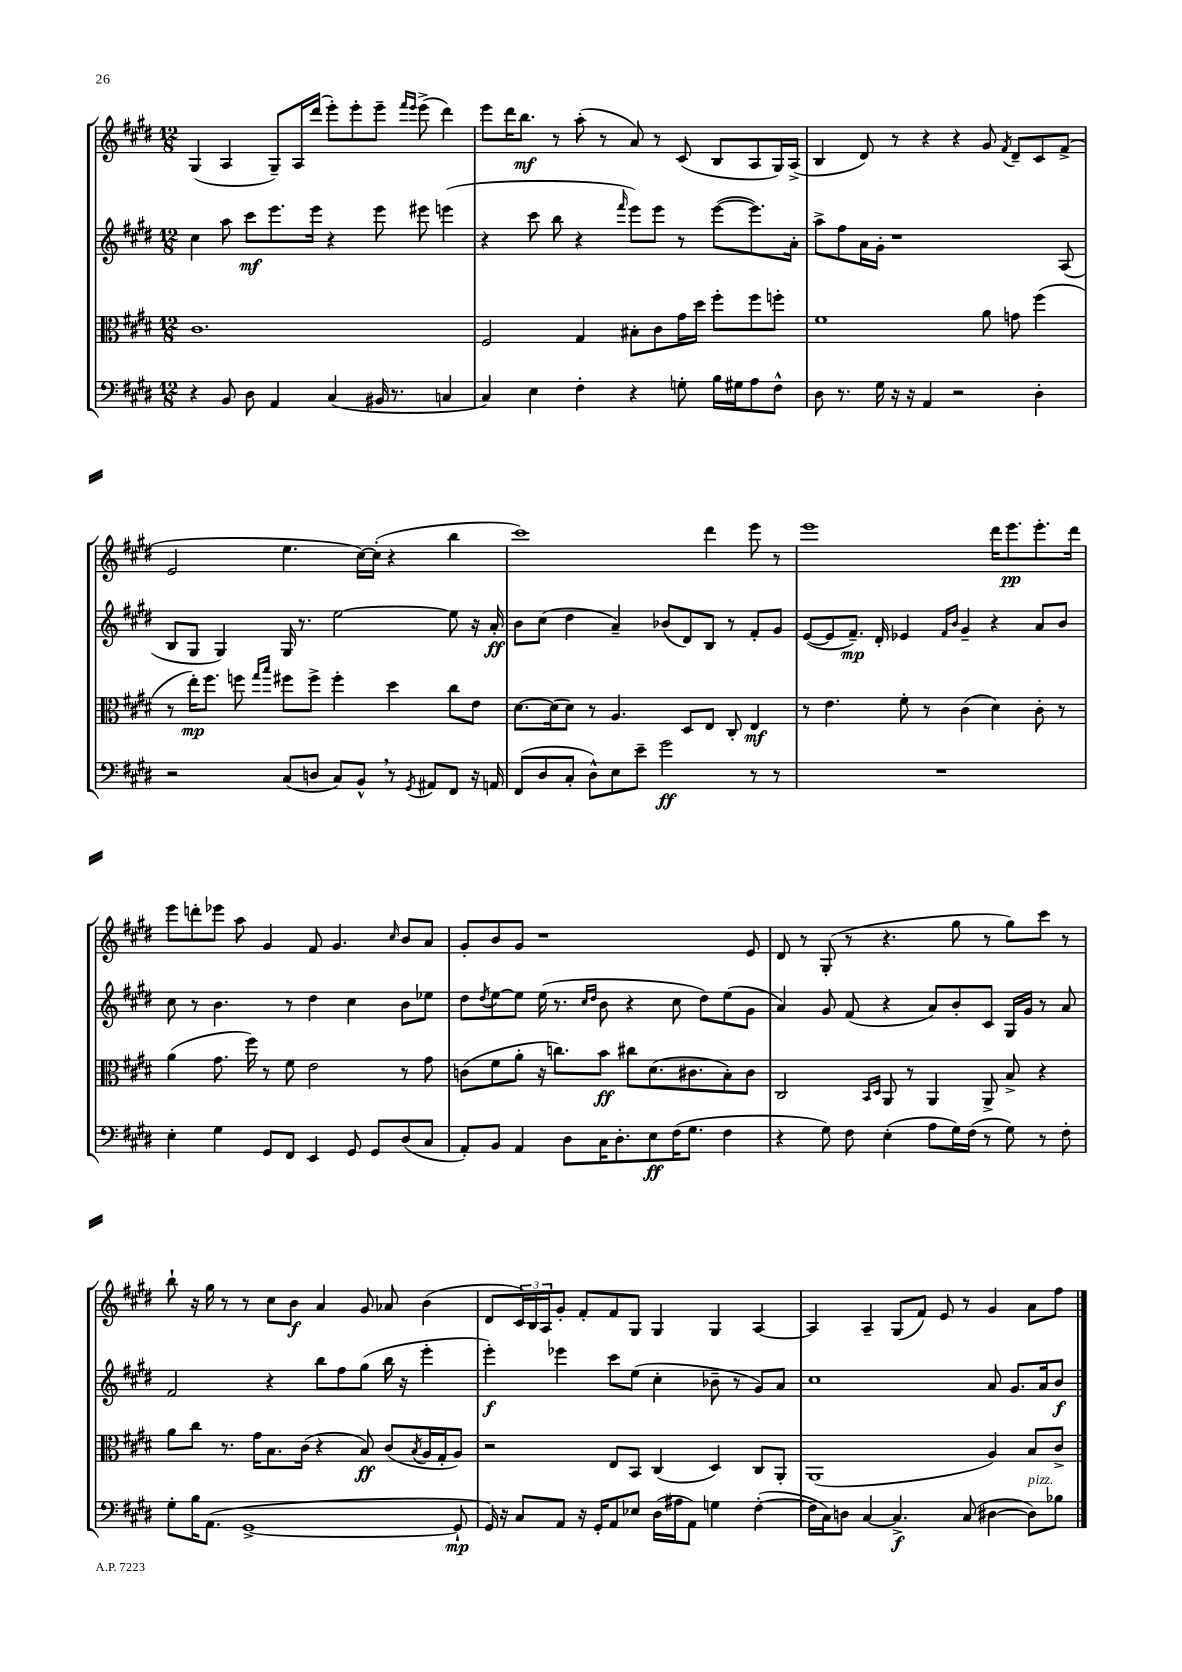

**kern	**dynam	**kern	**dynam	**kern	**dynam	**kern	**dynam
*part4	*part4	*part3	*part3	*part2	*part2	*part1	*part1
*staff4	*staff4	*staff3	*staff3	*staff2	*staff2	*staff1	*staff1
*clefF4	*	*clefC3	*	*clefG2	*	*clefG2	*
*k[f#c#g#d#]	*	*k[f#c#g#d#]	*	*k[f#c#g#d#]	*	*k[f#c#g#d#]	*
*M12/8	*	*M12/8	*	*M12/8	*	*M12/8	*
=83	=83	=83	=83	=83	=83	=83	=83
4r	.	1.c#	.	4cc#\	.	(4G#/	.
8BB/	.	.	.	8aa\	.	4A/	.
8D#\	.	.	.	8ccc#\L	mf	.	.
4AA/	.	.	.	8.eee\	.	8G#~/L)	.
.	.	.	.	.	.	16A/L	.
.	.	.	.	16eee\Jk	.	(16ddd#/JJ	.
(4C#/	.	.	.	4r	.	8eee'\L)	.
.	.	.	.	.	.	8eee'\	.
16BB#X/	.	.	.	8eee\	.	8eee~\J	.
8.r	.	.	.	.	.	.	.
.	.	.	.	.	.	16qqfff#/LL	.
.	.	.	.	.	.	16qqeee/JJ	.
.	.	.	.	8eee#X\	.	(8eee^\	.
4Cn/	.	.	.	(4eeen\	.	4ddd#\)	.
=84	=84	=84	=84	=84	=84	=84	=84
4C#/)	.	2F#/	.	4r	.	8eee\L	.
.	.	.	.	.	.	16ddd#\K	.
.	.	.	.	.	.	8.bb\J	mf
4E\	.	.	.	8ccc#\	.	.	.
.	.	.	.	8bb\	.	8r	.
4F#'\	.	4G#/	.	4r	.	(8aa'\	.
.	.	.	.	.	.	8r	.
.	.	.	.	16qqfff#/	.	.	.
4r	.	8B#X'\L	.	8eee\L)	.	8a/)	.
.	.	8c#\	.	8eee\J	.	8r	.
8Gn'\	.	16g#\L	.	8r	.	(8c#/	.
.	.	16dd#\JJ	.	.	.	.	.
16B\LL	.	8ff#'\L	.	([8eee\L	.	8B/L	.
16G#X\J	.	.	.	.	.	.	.
8A\	.	8ff#\	.	8.eee\])	.	8A/	.
8F#^^\J	.	8ffn'\J	.	.	.	16G#/L)	.
.	.	.	.	16a'\Jk	.	(16A^/JJ	.
=85	=85	=85	=85	=85	=85	=85	=85
8D#\	.	1f#	.	8aa^\L	.	4B/	.
8.r	.	.	.	8ff#\	.	.	.
.	.	.	.	16a\L	.	8d#/)	.
16G#\	.	.	.	16g#'\JJ	.	.	.
16r	.	.	.	1r	.	8r	.
16r	.	.	.	.	.	.	.
4AA/	.	.	.	.	.	4r	.
2r	.	.	.	.	.	4r	.
.	.	8a\	.	.	.	8g#/	.
.	.	.	.	.	.	8qf#/	.
.	.	8gn\	.	.	.	8d#~/L	.
4D#'\	.	(4ff#\	.	.	.	8c#/	.
.	.	.	.	(8A/	.	(8f#^/J	.
!!LO:LB:g=z
=86	=86	=86	=86	=86	=86	=86	=86
2r	.	8r	.	8B/L	.	2e/	.
.	.	16ee'\KL)	mp	8G#/J	.	.	.
.	.	8.ff#\J	.	.	.	.	.
.	.	.	.	4G#/)	.	.	.
.	.	8ffn\	.	.	.	.	.
.	.	16qqgg#/LL	.	.	.	.	.
.	.	16qqbb/JJ	.	.	.	.	.
(8C#/L	.	8ff#X\L	.	16G#/	.	4.ee\	.
.	.	.	.	8.r	.	.	.
8Dn/J	.	8ff#^\J	.	.	.	.	.
8C#/L)	.	4ff#'\	.	[2ee\	.	.	.
8BB^^,/J	.	.	.	.	.	[16cc#\LL)	.
.	.	.	.	.	.	(16cc#'\JJ]	.
8r	.	4dd#\	.	.	.	4r	.
8qGG#/	.	.	.	.	.	.	.
8AA#X/L	.	.	.	.	.	.	.
8FF#/J	.	8cc#\L	.	8ee\]	.	4bb\	.
16r	.	8e\J	.	16r	.	.	.
16AAn/	.	.	.	16a'/	ff	.	.
=87	=87	=87	=87	=87	=87	=87	=87
(8FF#/L	.	[8.d#\L	.	8b\L	.	1ccc#)	.
8D#/	.	.	.	(8cc#\J	.	.	.
.	.	(16d#\k]	.	.	.	.	.
8C#'/J	.	8d#\J)	.	4dd#\	.	.	.
8D#^^\L)	.	8r	.	.	.	.	.
8E\	.	4.A/	.	4a~/)	.	.	.
8e~\J	.	.	.	.	.	.	.
2g#\	ff	.	.	(8b-X/L	.	.	.
.	.	8D#/L	.	8d#/)	.	.	.
.	.	8E/J	.	8B/J	.	4ddd#\	.
.	.	8C#'/	.	8r	.	.	.
8r	.	4E/	mf	8f#'/L	.	8eee\	.
8r	.	.	.	8g#/J	.	8r	.
=88	=88	=88	=88	=88	=88	=88	=88
1.r	.	8r	.	([8e/L	.	1eee	.
.	.	4.e\	.	8e/]	.	.	.
.	.	.	.	8.f#~/J)	mp	.	.
.	.	.	.	16d#'/	.	.	.
.	.	8f#'\	.	4e-X/	.	.	.
.	.	8r	.	.	.	.	.
.	.	.	.	16qqf#/LL	.	.	.
.	.	.	.	16qqb/JJ	.	.	.
.	.	(4c#\	.	4g#~/	.	.	.
.	.	4d#\)	.	4r	.	16ddd#\KL	.
.	.	.	.	.	.	8.eee\	pp
.	.	8c#'\	.	8a/L	.	8.eee'\	.
.	.	8r	.	8b/J	.	.	.
.	.	.	.	.	.	16ddd#\Jk	.
!!LO:LB:g=z
=89	=89	=89	=89	=89	=89	=89	=89
4E'\	.	(4a\	.	8cc#\	.	8eee\L	.
.	.	.	.	8r	.	8dddn'\	.
4G#\	.	8.g#\	.	4.b\	.	8eee-X\J	.
.	.	.	.	.	.	8aa\	.
.	.	16ff#\)	.	.	.	.	.
8GG#/L	.	8r	.	.	.	4g#/	.
8FF#/J	.	8f#\	.	8r	.	.	.
4EE/	.	2e\	.	4dd#\	.	8f#/	.
.	.	.	.	.	.	4.g#/	.
8GG#/	.	.	.	4cc#\	.	.	.
8GG#/L	.	.	.	.	.	.	.
.	.	.	.	.	.	16qqcc#/	.
(8D#/	.	8r	.	8b\L	.	8b/L	.
8C#/J	.	8g#\	.	8ee-X\J	.	8a/J	.
=90	=90	=90	=90	=90	=90	=90	=90
8AA'/L)	.	(8cn\L	.	8dd#\L	.	8g#'/L	.
.	.	.	.	8qdd#/	.	.	.
8BB/J	.	8f#\	.	[8ee\	.	8b/	.
4AA/	.	8a'\J	.	8ee\J]	.	8g#/J	.
.	.	16r	.	(16ee\	.	1r	.
.	.	8.ccn\L)	.	8.r	.	.	.
8D#\L	.	.	.	.	.	.	.
.	.	.	.	16qqcc#/LL	.	.	.
.	.	.	.	16qqdd#/JJ	.	.	.
16C#\K	.	8b\J	ff	8b\	.	.	.
8.D#'\	.	.	.	.	.	.	.
.	.	8cc#X\L	.	4r	.	.	.
8E\	ff	(8.d#\	.	.	.	.	.
(16F#\K	.	.	.	8cc#\	.	.	.
8.G#\J	.	8.c#X\	.	.	.	.	.
.	.	.	.	8dd#\L)	.	.	.
4F#\	.	8B'\)	.	(8ee\	.	.	.
.	.	8c#\J	.	8g#\J	.	8e/	.
=91	=91	=91	=91	=91	=91	=91	=91
4r	.	2C#/	.	4a/)	.	8d#/	.
.	.	.	.	.	.	8r	.
8G#\)	.	.	.	8g#/	.	(8G#'/	.
8F#\	.	.	.	(8f#/	.	8r	.
.	.	16qqBB/LL	.	.	.	.	.
.	.	16qqD#/JJ	.	.	.	.	.
(4E'\	.	8AA/	.	4r	.	4.r	.
.	.	8r	.	.	.	.	.
8A\L	.	4AA/	.	8a/L)	.	.	.
16G#\L)	.	.	.	8b'/	.	8gg#\	.
(16F#\JJ	.	.	.	.	.	.	.
8r	.	8AA^/	.	8c#/J	.	8r	.
8G#\)	.	8B^/	.	16G#/LL	.	8gg#\L)	.
.	.	.	.	16g#/JJ	.	.	.
8r	.	4r	.	8r	.	8ccc#\J	.
8F#'\	.	.	.	8a/	.	8r	.
!!LO:LB:g=z
=92	=92	=92	=92	=92	=92	=92	=92
8G#'\L	.	8a\L	.	2f#/	.	8bb`\	.
16B\K	.	8cc#\J	.	.	.	16r	.
(8.AA\J	.	.	.	.	.	16gg#\	.
.	.	8.r	.	.	.	8r	.
[1GG#^	.	.	.	.	.	8r	.
.	.	16g#\KL	.	.	.	.	.
.	.	8.B\	.	4r	.	8cc#\L	.
.	.	.	.	.	.	8b\J	f
.	.	(16c#\Jk	.	.	.	.	.
.	.	4r	.	8bb\L	.	4a/	.
.	.	.	.	8ff#\	.	.	.
.	.	8B/)	ff	(8gg#\J	.	8g#/	.
.	.	(8c#/L	.	16bb\	.	8a-X/	.
.	.	.	.	16r	.	.	.
.	.	8qB/	.	.	.	.	.
.	.	16A/L	.	4eee'\	.	(4b\	.
.	.	16G#'/J	.	.	.	.	.
8GG#`/]	mp	8A/J)	.	.	.	.	.
=93	=93	=93	=93	=93	=93	=93	=93
16GG#/)	.	2r	.	4eee'\)	f	8d#/L	.
16r	.	.	.	.	.	.	.
8C#/L	.	.	.	.	.	24c#/L)	.
.	.	.	.	.	.	24B/	.
.	.	.	.	.	.	24A/J	.
8AA/J	.	.	.	4eee-X\	.	8g#'/J	.
16r	.	.	.	.	.	8f#'/L	.
16GG#'/KL	.	.	.	.	.	.	.
8AA/	.	8E/L	.	8ccc#\L	.	8f#/	.
8E-X/J	.	8BB/J	.	(8ee\J	.	8G#/J	.
(16D#\LL	.	(4C#/	.	4cc#'\	.	4G#/	.
16A#X\J	.	.	.	.	.	.	.
8AA\J)	.	.	.	.	.	.	.
4Gn\	.	4D#/)	.	8b-X~\	.	4G#/	.
.	.	.	.	8r	.	.	.
([4F#'\	.	8C#/L	.	8g#/L)	.	[4A/	.
.	.	8AA'/J	.	8a/J	.	.	.
=94	=94	=94	=94	=94	=94	=94	=94
16F#\LL]	.	(1AA	.	1cc#	.	4A/]	.
16C#\J)	.	.	.	.	.	.	.
8Dn\J	.	.	.	.	.	.	.
[4C#/	.	.	.	.	.	4A~/	.
4.C#^/]	f	.	.	.	.	(8G#/L	.
.	.	.	.	.	.	8f#/J)	.
.	.	.	.	.	.	8e/	.
(8C#/	.	.	.	.	.	8r	.
[4D#X\	.	4A/)	.	8a/	.	4g#/	.
.	.	.	.	8.g#/L	.	.	.
!LO:TX:a:i:t=pizz.	!	!	!	!	!	!	!
8D#\L])	.	8B/L	.	.	.	8a\L	.
.	.	.	.	16a/k	.	.	.
8B-X\J	.	8c#^/J	.	8b/J	f	8ff#\J	.
==	==	==	==	==	==	==	==
*-	*-	*-	*-	*-	*-	*-	*-
